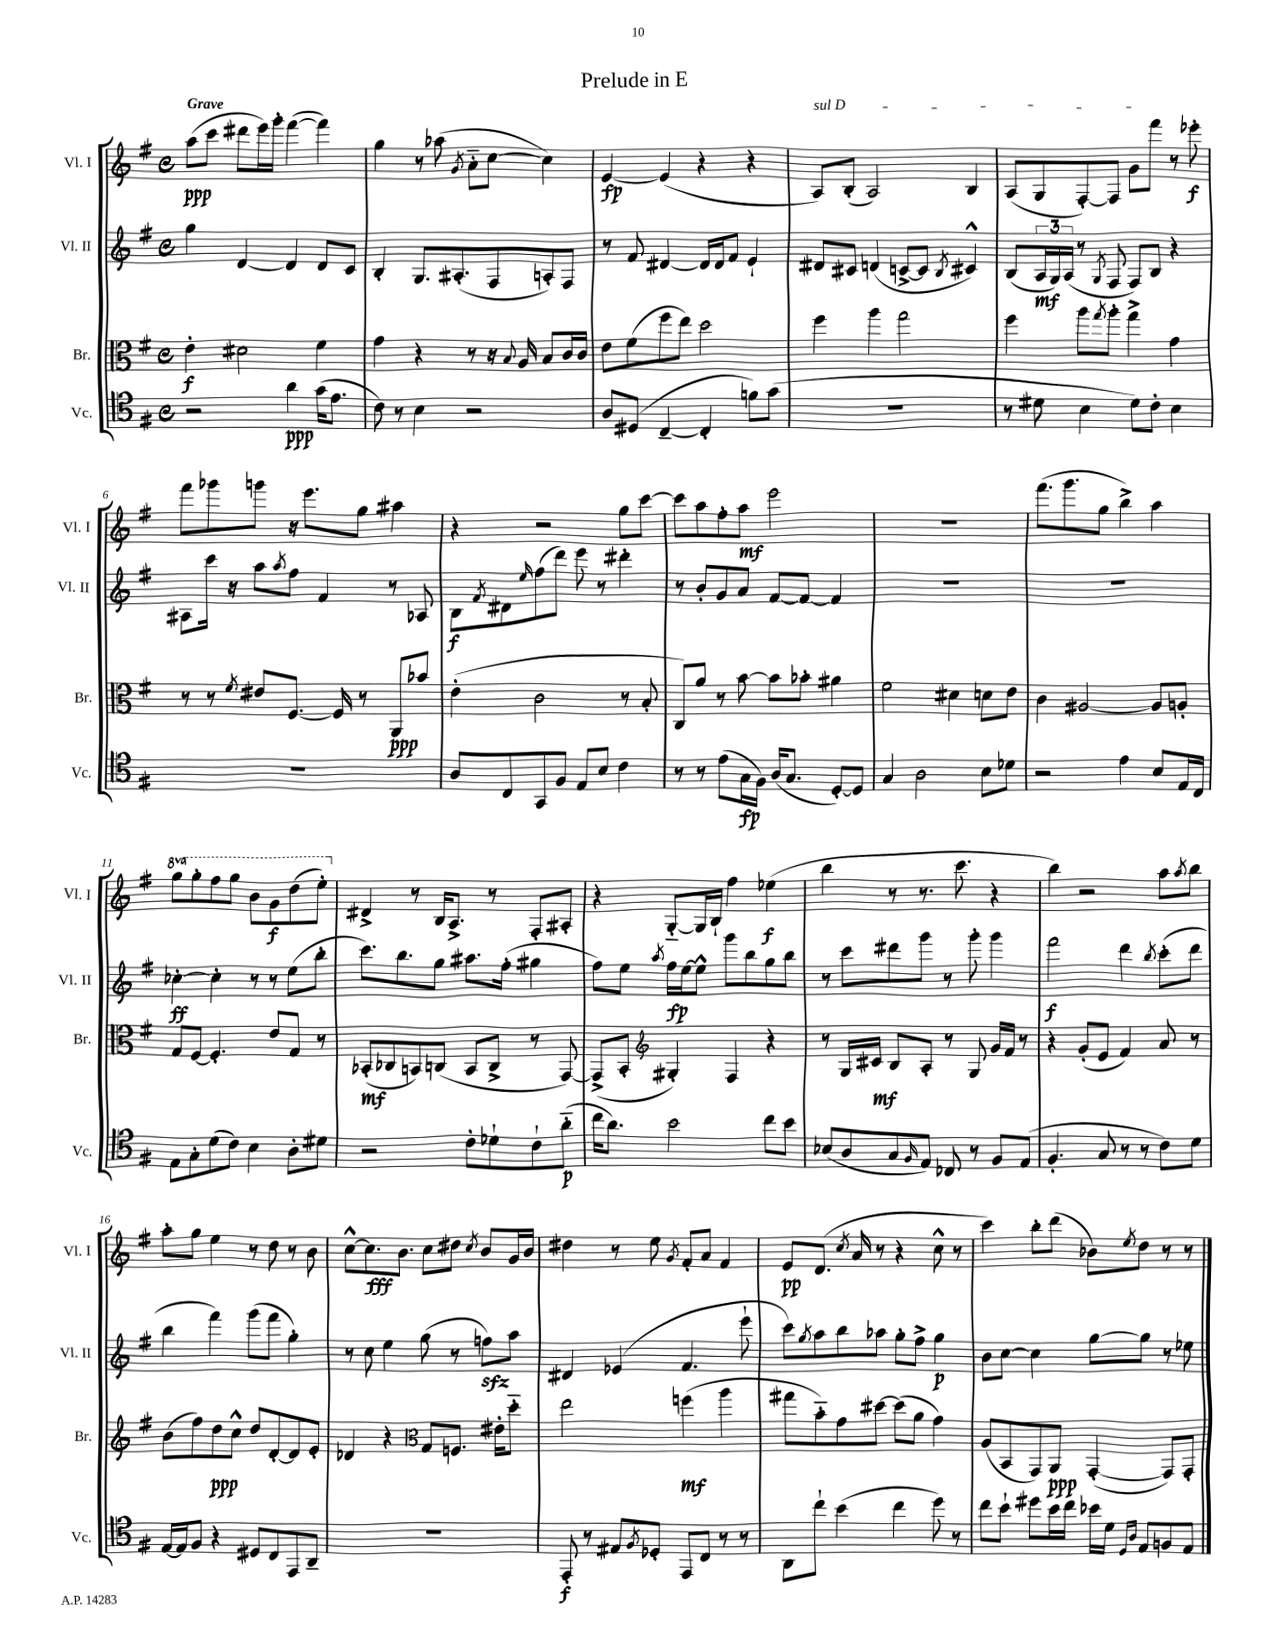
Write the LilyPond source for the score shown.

\header { title = "Prelude in E" }
<<
\new StaffGroup <<
\new Staff = "s0" \with { instrumentName = "Vl. I" shortInstrumentName = "Vl. I" } {
    \clef treble \key g \major \defaultTimeSignature \time 4/4 \set Staff.ottavationMarkups = #ottavation-simple-ordinals \tempo "Grave"
    a''8\ppp( c'''8 dis'''8 e'''16) g'''16-. fis'''4~( fis'''4) |
    g''4 r8 aes''8( \acciaccatura { g'8 } a'8-_ c''8~ c''4) |
    e'4~\fp e'4( r4 r4 |
    \once \override TextSpanner.bound-details.left.text = \markup { \italic "sul D" } a8\startTextSpan) b8-.( a2) b4 |
    a8( g8 fis8~-.) fis8 g'8 fis'''8\stopTextSpan r8 ees'''8-.\f |
    fis'''8 ges'''8 g'''8 r16 e'''8. g''8 ais''4 |
    r4 r2 g''8 c'''8~ |
    c'''8 a''8 fis''8-. a''8\mf e'''2 |
    R1 |
    fis'''8.( g'''8. g''8 b''4->) a''4 |
    \ottava #1 g'''8 g'''8-. fis'''8 g'''8 b''8 g''8\f d'''8( e'''8-.) \ottava #0 |
    dis'4-> r8 b16 a8.-> r8 fis8-. ais8-. |
    r4 g8~-_ g16 b16-! fis''4 ees''4\f( |
    b''4 r8 r8. c'''8. r4 |
    b''4) r2 a''8 \acciaccatura { a''8 } b''8 |
    a''8-. g''8 e''4 r8 d''8 r8 b'8 |
    c''8~-^ c''8.\fff b'8. c''8 dis''8 \acciaccatura { c''8 } b'8 g'16 b'16 |
    dis''4 r8 e''8 \acciaccatura { g'8 } fis'8-. a'8 fis'4 |
    e'8\pp d'8.( \acciaccatura { c''8 } a'16 r8 r4 c''8-^ r8 |
    c'''4) b''8-. d'''8( bes'8) \acciaccatura { e''8 } d''8 r8 r8 \bar "|." |
}
\new Staff = "s1" \with { instrumentName = "Vl. II" shortInstrumentName = "Vl. II" } {
    \clef treble \key g \major \defaultTimeSignature \time 4/4
    g''4 d'4~ d'4 d'8 c'8 |
    b4-. g8. ais8.-.( fis8 a8-.) fis8 |
    r8 fis'8 dis'4~ dis'16 dis'16 fis'8 e'4-! |
    dis'8 cis'8 d'4( c'8~-> c'8 \acciaccatura { b8 } cis'4-^) |
    b8( \tuplet 3/2 { a16\mf g16) a16( } r8 \acciaccatura { g8 } fis8 fis8) b8 r4 |
    ais8 c'''16 r16 a''8 \acciaccatura { a''8 } fis''8 fis'4 r8 aes8 |
    b8\f \acciaccatura { fis'8 } dis'8 \grace { e''16 } fis''8( d'''8) e'''8 r8 dis'''4-. |
    r8 b'8-. g'8 a'8 fis'8~ fis'8~ fis'4 |
    R1 |
    R1 |
    ces''4~-.\ff ces''4-. r8 r8 e''8( b''8-. |
    c'''8.) b''8. g''8 ais''8. fis''16-.( gis''4 |
    fis''8) e''8 \acciaccatura { a''8 } fis''16\fp e''16~ e''8-^ g'''8 b''8 g''8 b''8 |
    r8 c'''8 dis'''8 g'''8 r8 g'''8-. g'''4 |
    fis'''2\f d'''4 \acciaccatura { b''8 } c'''8-.( d'''8 |
    b''4 fis'''4) g'''8( fis'''8 g''4-.) |
    r8 c''8 e''4 g''8( r8 f''8\sfz) a''8 |
    dis'4 ees'4( fis'4. e'''8-! |
    c'''8) \acciaccatura { g''8 } a''8 b''8 aes''8 g''8-. fis''8-> g''4\p |
    b'8 c''8~ c''4 g''8~ g''8 r8 ees''8 \bar "|." |
}
\new Staff = "s2" \with { instrumentName = "Br." shortInstrumentName = "Br." } {
    \clef alto \key g \major \defaultTimeSignature \time 4/4
    e'4-.\f dis'2 fis'4 |
    g'4 r4 r8 r16 \appoggiatura { b8 } a16 b8 c'16 c'16 |
    e'8 fis'8( fis''8 e''8) d''2 |
    fis''4 a''4 g''2 |
    fis''4 a''8 \acciaccatura { g''8 } a''8-. g''4-> g'4 |
    r8 r8 \acciaccatura { fis'8 } eis'8 fis8.~ fis16 r8 a,8\ppp bes'8 |
    e'4-.( c'2 r8 b8-. |
    c8) a'8 r8 b'8~ b'8 bes'8-. ais'4 |
    fis'2 dis'4 d'8 e'8 |
    c'4 ais2~ ais8 a8-. |
    g8 fis8~ fis4.-. e'8 g8 r8 |
    bes,8-.\mf( ces8 b,8) c8( b,8 c8-> r8 g,8~) |
    g,8->( b,8-. \clef treble gis4-.) fis4 r4 |
    r8 g16 cis'16\mf b8 a8-. r8 g8 g'16 fis'16 r8 |
    r4 g'8-.( e'8 fis'4) a'8 r8 |
    b'8( fis''8) d''8\ppp c''8-^ d''8 d'8~-. d'8 e'8-. |
    des'4 r4 \clef alto g8 f8. eis'16-. d''8-_ |
    e''2 f''4\mf( a''4 |
    gis''8 b'8-_) g'8 dis''8~ dis''8( a'8 g'4) |
    a8( b,8 g,8) a,8\ppp g,4~-.( g,8) g,8-. \bar "|." |
}
\new Staff = "s3" \with { instrumentName = "Vc." shortInstrumentName = "Vc." } {
    \clef tenor \key g \major \defaultTimeSignature \time 4/4
    r2 a'4\ppp g'16( e'8. |
    c'8) r8 b4 r2 |
    a8 dis8( c4~-- c4-. f'8) g'8( |
    R1 |
    r8 dis'8 b4 dis'8) c'8-. b4 |
    R1 |
    a8 c8 g,8 fis8 e8 b8 c'4 |
    r8 r8 e'8( g16\fp fis16) a16( g8. d8~-.) d8 |
    g4 a2 b8 des'8 |
    r2 e'4 b8 e16 c16 |
    e8 g8-. d'8( c'8) b4 a8-. dis'8 |
    r2 c'8-. des'8-! c'8-! a'8-_\p( |
    c''16 a'8.) b'2 c''8 b'8 |
    bes8( a8 g8 \grace { fis16 } e8) ces8 r8 fis8 e8( |
    fis4.-. g8 r8 r8 c'8) d'8 |
    e16~ e16 fis8 r4 dis8 c8 e,8 a,8-- |
    R1 |
    e,8-.\f r8 eis8 \acciaccatura { fis8 } des8-. e,8 c8 r8 r8 |
    a,8 c''8-! b'4( c''4 d''8) r8 |
    c''8 b'8-! dis''8 b'16 c''16 bes'16 d'16 \grace { d16 a16 } e8 f8 e8 \bar "|." |
}
>>
>>
